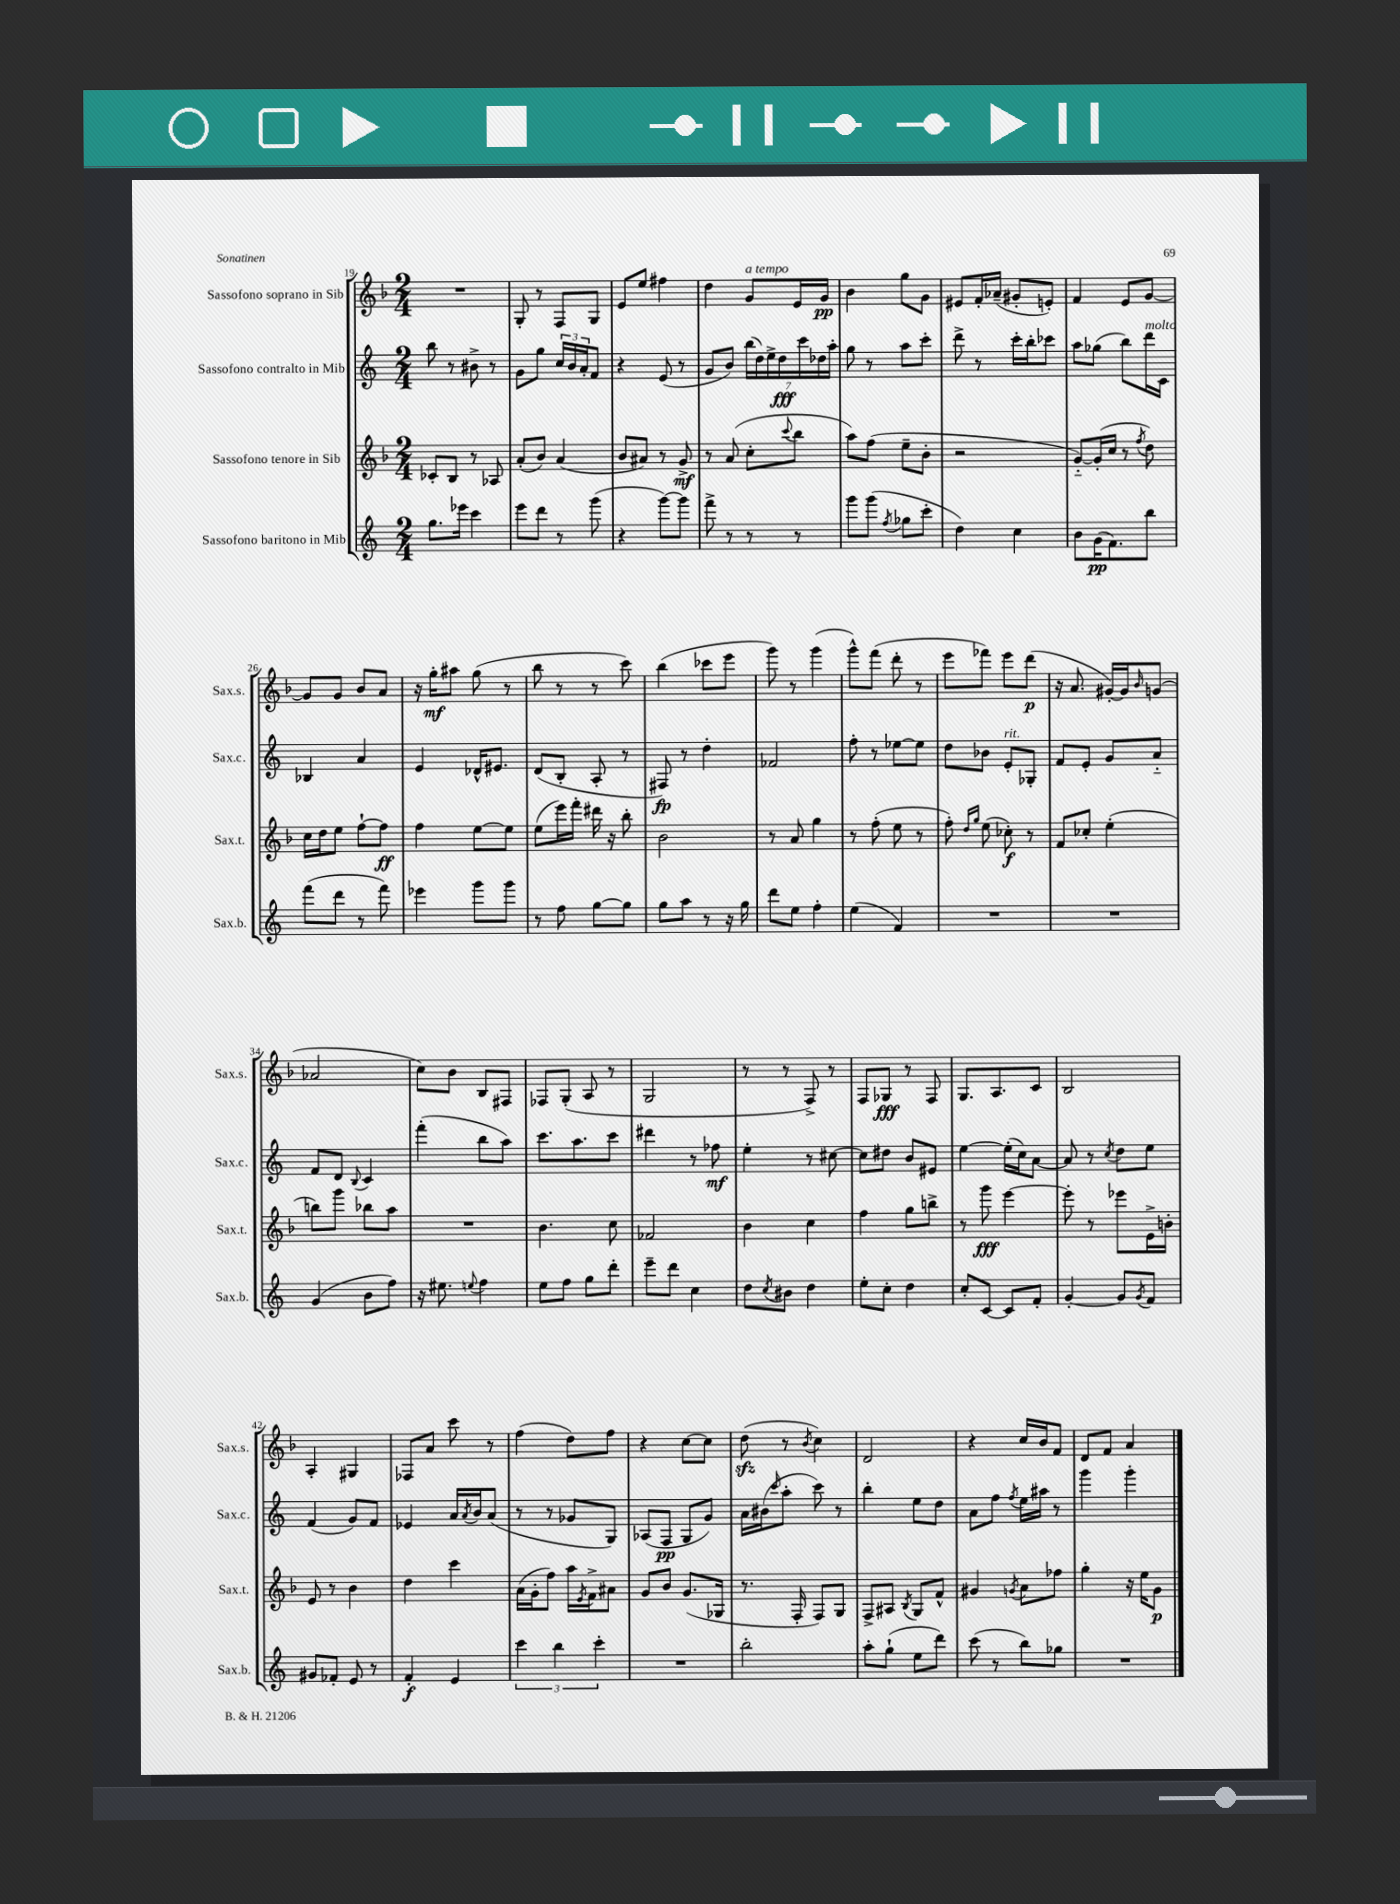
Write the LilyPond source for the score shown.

<<
\new StaffGroup <<
\new Staff = "s0" \with { instrumentName = "Sassofono soprano in Sib" shortInstrumentName = "Sax.s." } {
    \clef treble \key f \major \numericTimeSignature \time 2/4
    R2 |
    g8-. r8 f8 g8 |
    e'8 e''8 fis''4 |
    d''4 g'8^\markup { \italic "a tempo" } e'16 g'16\pp |
    bes'4 g''8 g'8 |
    eis'8 f'16-. aes'16--( gis'8-. e'8-.) |
    f'4 e'8 g'8~ |
    g'8 g'8 bes'8 a'8 |
    r16 g''16-.\mf ais''8 g''8( r8 |
    bes''8 r8 r8 c'''8) |
    bes''4( ces'''8 e'''8 |
    g'''8) r8 g'''4( |
    g'''8-^) f'''8( d'''8-. r8 |
    e'''8 fes'''8) e'''8 d'''8\p( |
    r16 a'8. gis'16~-.) gis'16 \grace { bes'16 } g'8( |
    aes'2 |
    c''8) bes'8 bes8 fis8 |
    fes8 g8-.( a8 r8 |
    g2 |
    r8 r8 f8->) r8 |
    f8 ges8\fff r8 f8 |
    g8. a8. c'8 |
    bes2 |
    a4-. gis4 |
    fes8 a'8 c'''8 r8 |
    f''4( d''8) f''8 |
    r4 c''8~ c''8 |
    d''8\sfz( r8 \acciaccatura { bes'8 } c''4) |
    d'2 |
    r4 c''16 bes'16 f'8 |
    d'8 f'8 a'4 \bar "|." |
}
\new Staff = "s1" \with { instrumentName = "Sassofono contralto in Mib" shortInstrumentName = "Sax.c." } {
    \clef treble \key c \major \numericTimeSignature \time 2/4
    b''8 r8 bis'8-> r8 |
    g'8 g''8 \tuplet 3/2 { c''16 b'16 a'16-. } f'8 |
    r4 e'8( r8 |
    g'8 b'8) \tuplet 7/4 { b''16( d''16) e''16-> d''16\fff c'''16 des''16 a''16-. } |
    g''8 r8 a''8 c'''8-. |
    d'''8-> r8 c'''16-. b''16-. ces'''8 |
    a''8 ges''8( b''8) d'''16^\markup { \italic "molto" } c'16 |
    bes4 a'4 |
    e'4 des'16-^ eis'8. |
    d'8( b8-. a8-. r8 |
    fis8\fp) r8 d''4-. |
    fes'2 |
    f''8-. r8 ees''8~ ees''8 |
    d''8 bes'8 e'8-.^\markup { \italic "rit." } ges8-. |
    f'8 e'8-. g'8 a'8-_ |
    f'8 d'8 \appoggiatura { b8 } c'4 |
    f'''4-.( b''8 a''8) |
    c'''8. a''8. c'''8 |
    dis'''4 r8 fes''8\mf |
    e''4-. r8 cis''8~ |
    cis''8 dis''8 b'8 eis'8 |
    e''4~ e''16-.( c''16) a'8~ |
    a'8 r8 \acciaccatura { c''8 } d''8 e''8 |
    f'4( g'8) f'8 |
    ees'4 a'16 \acciaccatura { a'8 } b'16 a'8( |
    r8 r8 ges'8 g8) |
    aes8( f8\pp g8 g'8) |
    a'16 bis'16( \grace { c'''16 } a''8-. c'''8) r8 |
    b''4-. e''8 d''8 |
    a'8 f''8 \acciaccatura { f''8 } e''16 ais''16 r8 |
    g'''4 g'''4-. \bar "|." |
}
\new Staff = "s2" \with { instrumentName = "Sassofono tenore in Sib" shortInstrumentName = "Sax.t." } {
    \clef treble \key f \major \numericTimeSignature \time 2/4
    ces'8-. bes8 r8 aes8 |
    a'8-.( bes'8) a'4( |
    bes'8 ais'8) r8 g'8->\mf |
    r8 a'8( c''8-. \appoggiatura { c'''8 } bes''8 |
    a''8) f''8( e''8-- bes'8-. |
    r2 |
    g'8~-_) g'16-.( c''16 r8 \acciaccatura { f''8 } d''8) |
    c''16 d''16 e''8 f''8~-! f''8\ff |
    f''4 e''8~ e''8 |
    e''8( e'''16) f'''16-. dis'''16 r16 bes''8-. |
    bes'2 |
    r8 a'8 g''4 |
    r8 f''8-.( e''8 r8 |
    f''8-.) \grace { d''16 g''16 } e''8( ces''8-.\f) r8 |
    f'8 ces''8-. e''4-.( |
    b''8) g'''8 bes''8 a''8 |
    R2 |
    bes'4. c''8 |
    fes'2 |
    bes'4 c''4 |
    f''4 g''8 b''8-> |
    r8 g'''8\fff e'''4~ |
    e'''8-. r8 ees'''8 e'16-> b'16-. |
    e'8 r8 bes'4 |
    d''4 c'''4 |
    a'16( g'16-. f''8) a''16 \acciaccatura { e'8 } f'16-> ais'8 |
    g'8 bes'8 g'8.( ges16 |
    r8. f16-. f8) g8 |
    f8-> ais8 \acciaccatura { bes8 } g8 f'8-^ |
    gis'4 \acciaccatura { g'8 } a'8 fes''8 |
    g''4-. r16 e''16 g'8\p \bar "|." |
}
\new Staff = "s3" \with { instrumentName = "Sassofono baritono in Mib" shortInstrumentName = "Sax.b." } {
    \clef treble \key c \major \numericTimeSignature \time 2/4
    g''8. ees'''16 c'''4 |
    e'''8 d'''8 r8 g'''8( |
    r4 g'''8~) g'''8 |
    f'''8-> r8 r8 r8 |
    g'''8 g'''8( \acciaccatura { f''8 } ges''8 c'''8-. |
    d''4) c''4 |
    b'8 g'16\pp( f'8.) b''8 |
    f'''8( d'''8 r8 f'''8) |
    ees'''4 g'''8 g'''8 |
    r8 f''8 g''8~ g''8 |
    g''8 a''8 r8 r16 g''16 |
    d'''8 e''8 f''4-. |
    e''4( f'4) |
    R2 |
    R2 |
    g'4( b'8 f''8) |
    r16 eis''8. \appoggiatura { e''8 } f''4 |
    e''8 f''8 g''8 d'''8-. |
    e'''8-- d'''8 c''4 |
    d''8 \acciaccatura { c''8 } bis'8 d''4 |
    e''8-. c''8-. d''4 |
    c''8-. c'8~ c'8 f'8-. |
    g'4~-. g'8 \acciaccatura { g'8 } f'8 |
    gis'8 fes'8-. e'8 r8 |
    f'4-.\f e'4 |
    \tuplet 3/2 { c'''4 b''4 c'''4-. } |
    R2 |
    b''2-. |
    a''8-. g''8-!( e''8 d'''8) |
    c'''8( r8 b''8) ges''8 |
    R2 \bar "|." |
}
>>
>>
\layout { \context { \Score currentBarNumber = #19 } }
